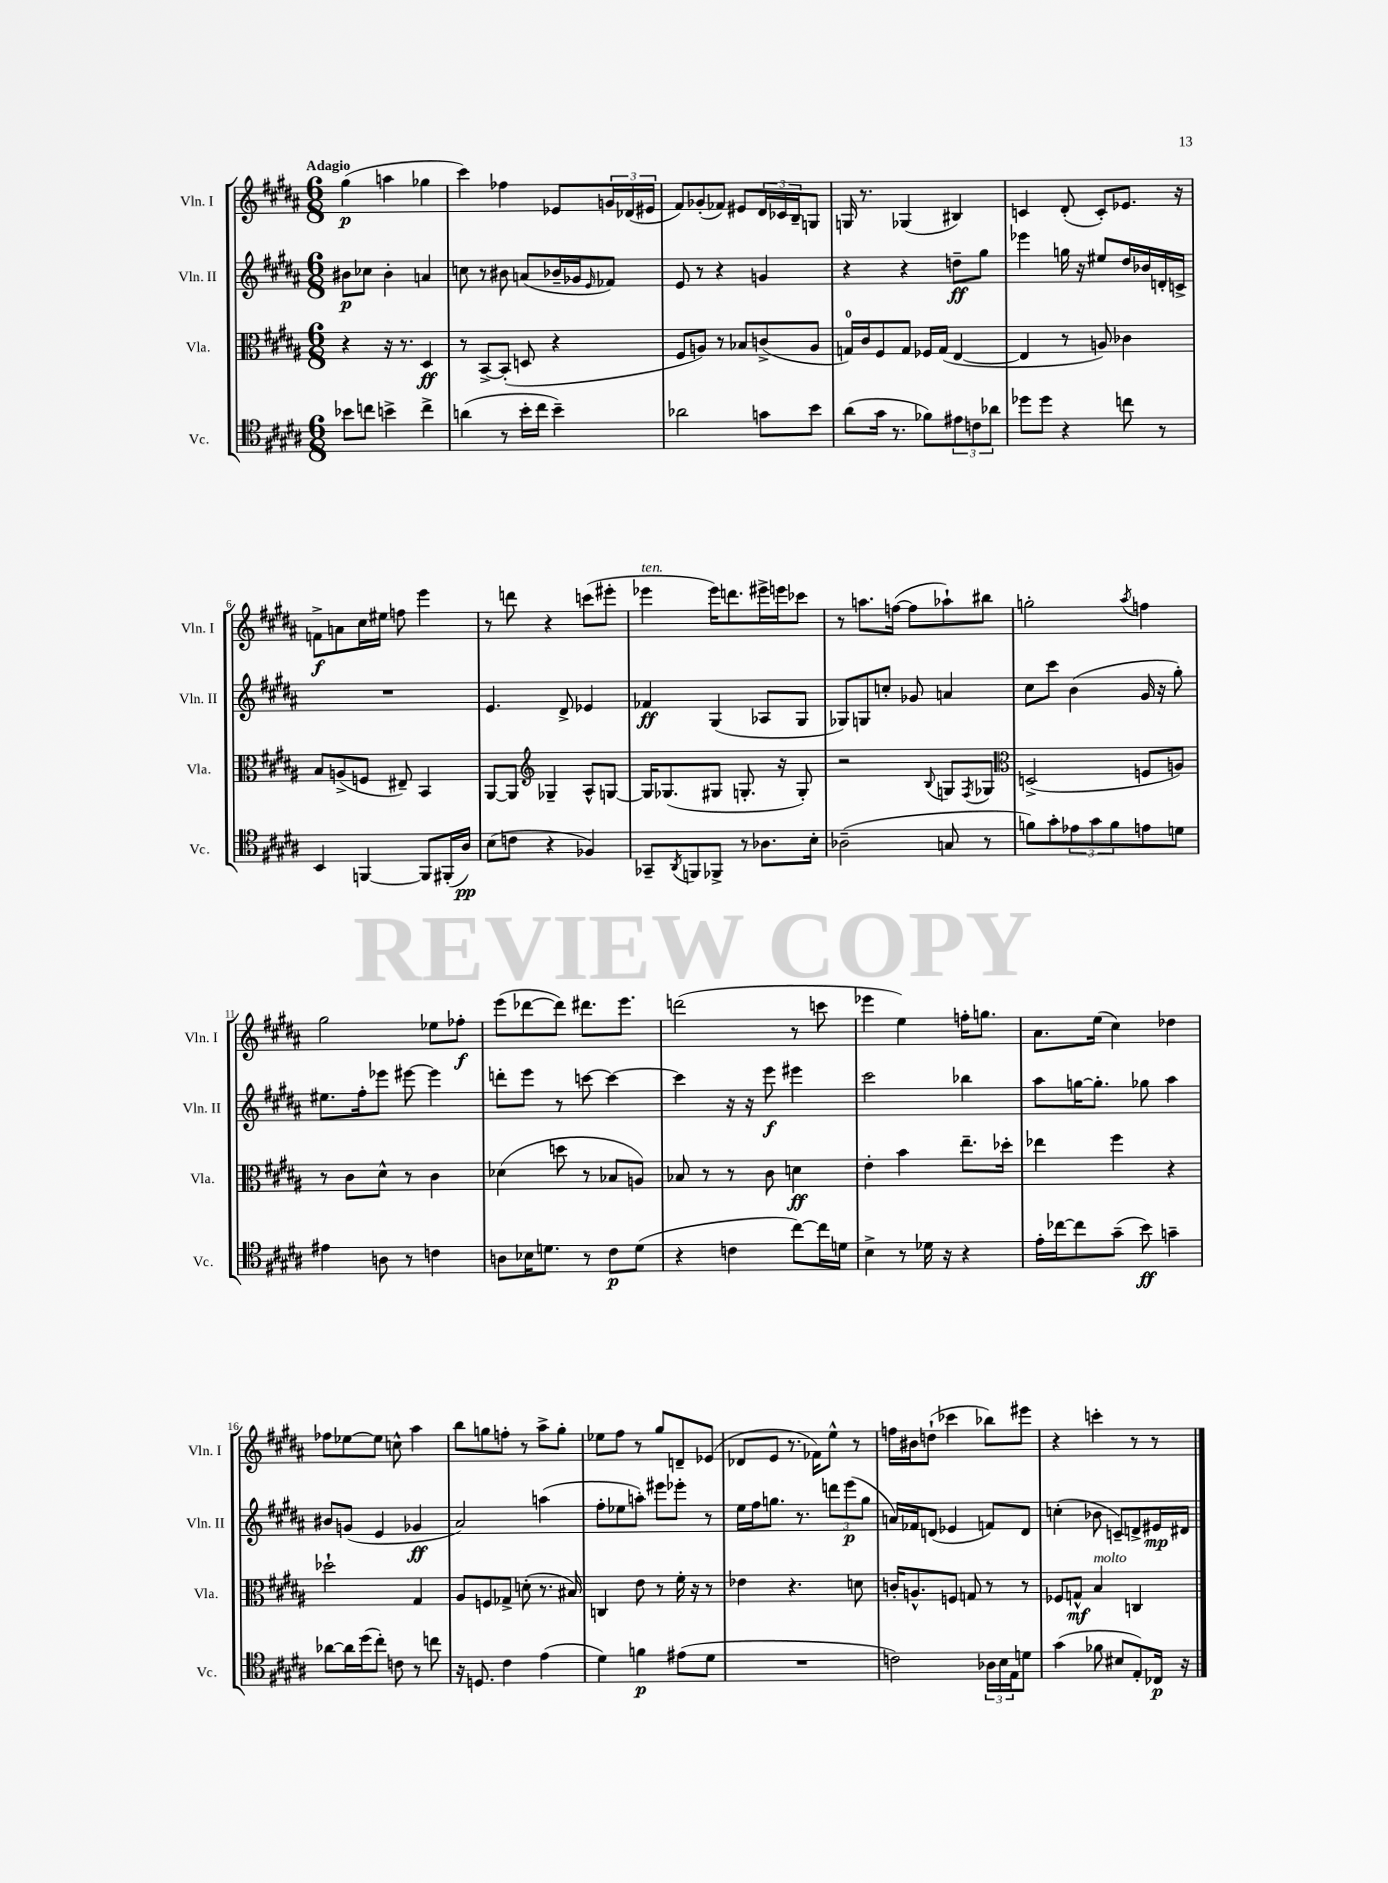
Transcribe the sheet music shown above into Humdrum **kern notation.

**kern	**kern	**kern	**kern
*staff4	*staff3	*staff2	*staff1
*clefC4	*clefC3	*clefG2	*clefG2
*k[f#c#g#d#a#]	*k[f#c#g#d#a#]	*k[f#c#g#d#a#]	*k[f#c#g#d#a#]
*M6/8	*M6/8	*M6/8	*M6/8
8b-	4r	8b#	(4gg#
8cc	.	8cc-	.
4b^	16r	4b#'	4aa
.	8.r	.	.
4cc^	4D#	4a	4gg-
=	=	=	=
(4a	8r	8cc	4ccc#)
.	[8BB^	8r	.
8r	(8BB']	8b#	4ff-
16b'	8D	(8a	.
16cc#	.	.	.
4b~)	4r	16b-~	8e-
.	.	16g-	.
.	.	16qqe	.
.	.	8f-)	24g
.	.	.	(24d-
.	.	.	24e#
=	=	=	=
2a-	8F#	8e	8f#)
.	8A)	8r	(8g-'
.	8r	4r	8f-)
.	8B-	.	8e#
8g	(8c^	4g	24d#
.	.	.	24c-
.	.	.	24B~
8b	8A	.	8G
=	=	=	=
(8a#	16G)	4r	16G
.	16c#	.	8.r
16g#	8F#	.	.
8.r	.	.	.
.	8G	4r	(4G-
8f-)	16F-	.	.
.	(16G	.	.
12e#	[4E	8dd~	4B#)
12c	.	.	.
.	.	8gg#	.
12a-	.	.	.
=	=	=	=
8dd-	4E]	4eee-	4c
8dd-	.	.	.
4r	8r	16gg	(8d#'
.	.	16r	.
.	8A)	8ee#	8c')
8cc	4c-	16dd#	8.e-
.	.	16b-	.
8r	.	16d'	.
.	.	16c^	16r
=	=	=	=
4BB	8B	2.r	8f^
.	(8A^	.	8a
[4FF	8F	.	16cc#
.	.	.	16ee#
.	8E#~)	.	8ff
8FF]	4BB	.	4eee
(16FF#'	.	.	.
16A#)	.	.	.
=	=	=	=
(8B	[8AA#	4.e	8r
8c	8AA#]	.	8ddd
*	*clefG2	*	*
4r	4G-~	.	4r
.	.	8d#^	.
4F-)	8A#^^	4e-	(8ccc
.	[8G	.	8eee#'
=	=	=	=
8GG-~	16G]	4f-	4eee-
.	(8.G-	.	.
8qAA#	.	.	.
8FF	.	.	.
8FF-^	8G#	(4G#	16eee-)
.	.	.	8.ddd
8r	8.G'	.	.
8.A-	.	8A-	16eee#^
.	16r	.	16eee
.	8G')	8G#	8ccc-
16B'	.	.	.
=	=	=	=
(2A-~	2r	8G-)	8r
.	.	8G	8.aa
.	.	8cc'	.
.	.	.	([16ff
.	.	8g-	8ff]
.	8qqB	.	.
8G	8G	4a	8aa-`)
.	8qF#	.	.
8r	8G-	.	8bb#
=	=	=	=
*	*clefC3	*	*
8f)	(2D^	8cc#	2gg'
8g#'	.	8ccc#	.
12e-	.	(4b	.
12g#	.	.	.
12f	.	.	.
.	.	.	8qaa#
8e	8F	16g#	4ff
.	.	16r	.
8d	8A)	8gg#')	.
=	=	=	=
4e#	8r	8.ee#	2gg#
.	8c#	.	.
.	.	16ff#'	.
8A	8d#^^	8eee-	.
8r	8r	[8eee#	.
4c	4c#	4eee#]	8ee-
.	.	.	8ff-'
=	=	=	=
8A	(4d-	8ddd'	(8eee
16B-	.	8eee	[8ddd-
8.d	.	.	.
.	8dd	8r	8ddd-])
8r	8r	[8ccc	8.ddd#
8c#	8B-	4ccc_	.
.	.	.	8.eee
(8d	8A)	.	.
=	=	=	=
4r	8B-	4ccc]	(2ddd
.	8r	.	.
4c	8r	16r	.
.	.	16r	.
.	8c#	8eee	.
[8cc#)	4d	4eee#	8r
16cc#]	.	.	8ccc
16d	.	.	.
=	=	=	=
4B^	4e'	2ccc#	4eee-
8r	4b	.	4ee)
16d-	.	.	.
16r	.	.	.
4r	8.ee~	4bb-	16ff'
.	.	.	8.gg
.	16dd-'	.	.
=	=	=	=
16e'	4ee-	8aa#	8.a#
[16cc-	.	.	.
8cc-]	.	[16gg	.
.	.	8.gg']	(16ee
(8g#~	4ff#	.	4cc#)
8b)	.	8gg-	.
4g~	4r	4aa#	4dd-
=	=	=	=
[8a-	2dd-`	8b#	8ff-
16a-]	.	(8g	[8ee-
(16dd#	.	.	.
8cc#')	.	4e	8ee-]
8c	.	.	8cc^^
8r	4G#	4g-	4aa#
8cc	.	.	.
=	=	=	=
16r	8A#	2a#)	8bb
8.D	.	.	.
.	8F	.	8gg
4c#	8G-^	.	8ff'
.	(8d'	.	8r
(4e	8.r	(4aa	8aa#^
.	.	.	8gg'
.	16B#)	.	.
=	=	=	=
4d#)	4C	8ff#'	8ee-
.	.	8ee-	8ff#
4f	8e	8aa')	8r
.	8r	8eee#	8gg#
(8e#	16f#'	8eee-'	8d~
.	16r	.	.
8d#	8r	8r	(8e-
=	=	=	=
2.r	4e-	16ee	8d-
.	.	16ff#	.
.	.	8.gg	8e
.	4.r	.	8.r
.	.	8.r	.
.	.	.	16f-)
.	.	12ddd	8ee^^
.	.	(12eee	.
.	8d	.	8r
.	.	12gg	.
=	=	=	=
2c)	16c'	16a)	16ff
.	8.A^^	16f-	16b#
.	.	(8d	(8dd`
.	8F	4e-	4ccc-
.	8G	.	.
24A-	8r	8f)	8bb-)
24B	.	.	.
24E	.	.	.
8d	8r	8d	8eee#
=	=	=	=
(4g#	8F-	(4cc'	4r
.	8G^^	.	.
8f-	4B	8b-	4ccc'
8B#	.	8c~)	.
8E')	4C	8d^	8r
16C-	.	16e#	8r
16r	.	16d#	.
==	==	==	==
*-	*-	*-	*-
